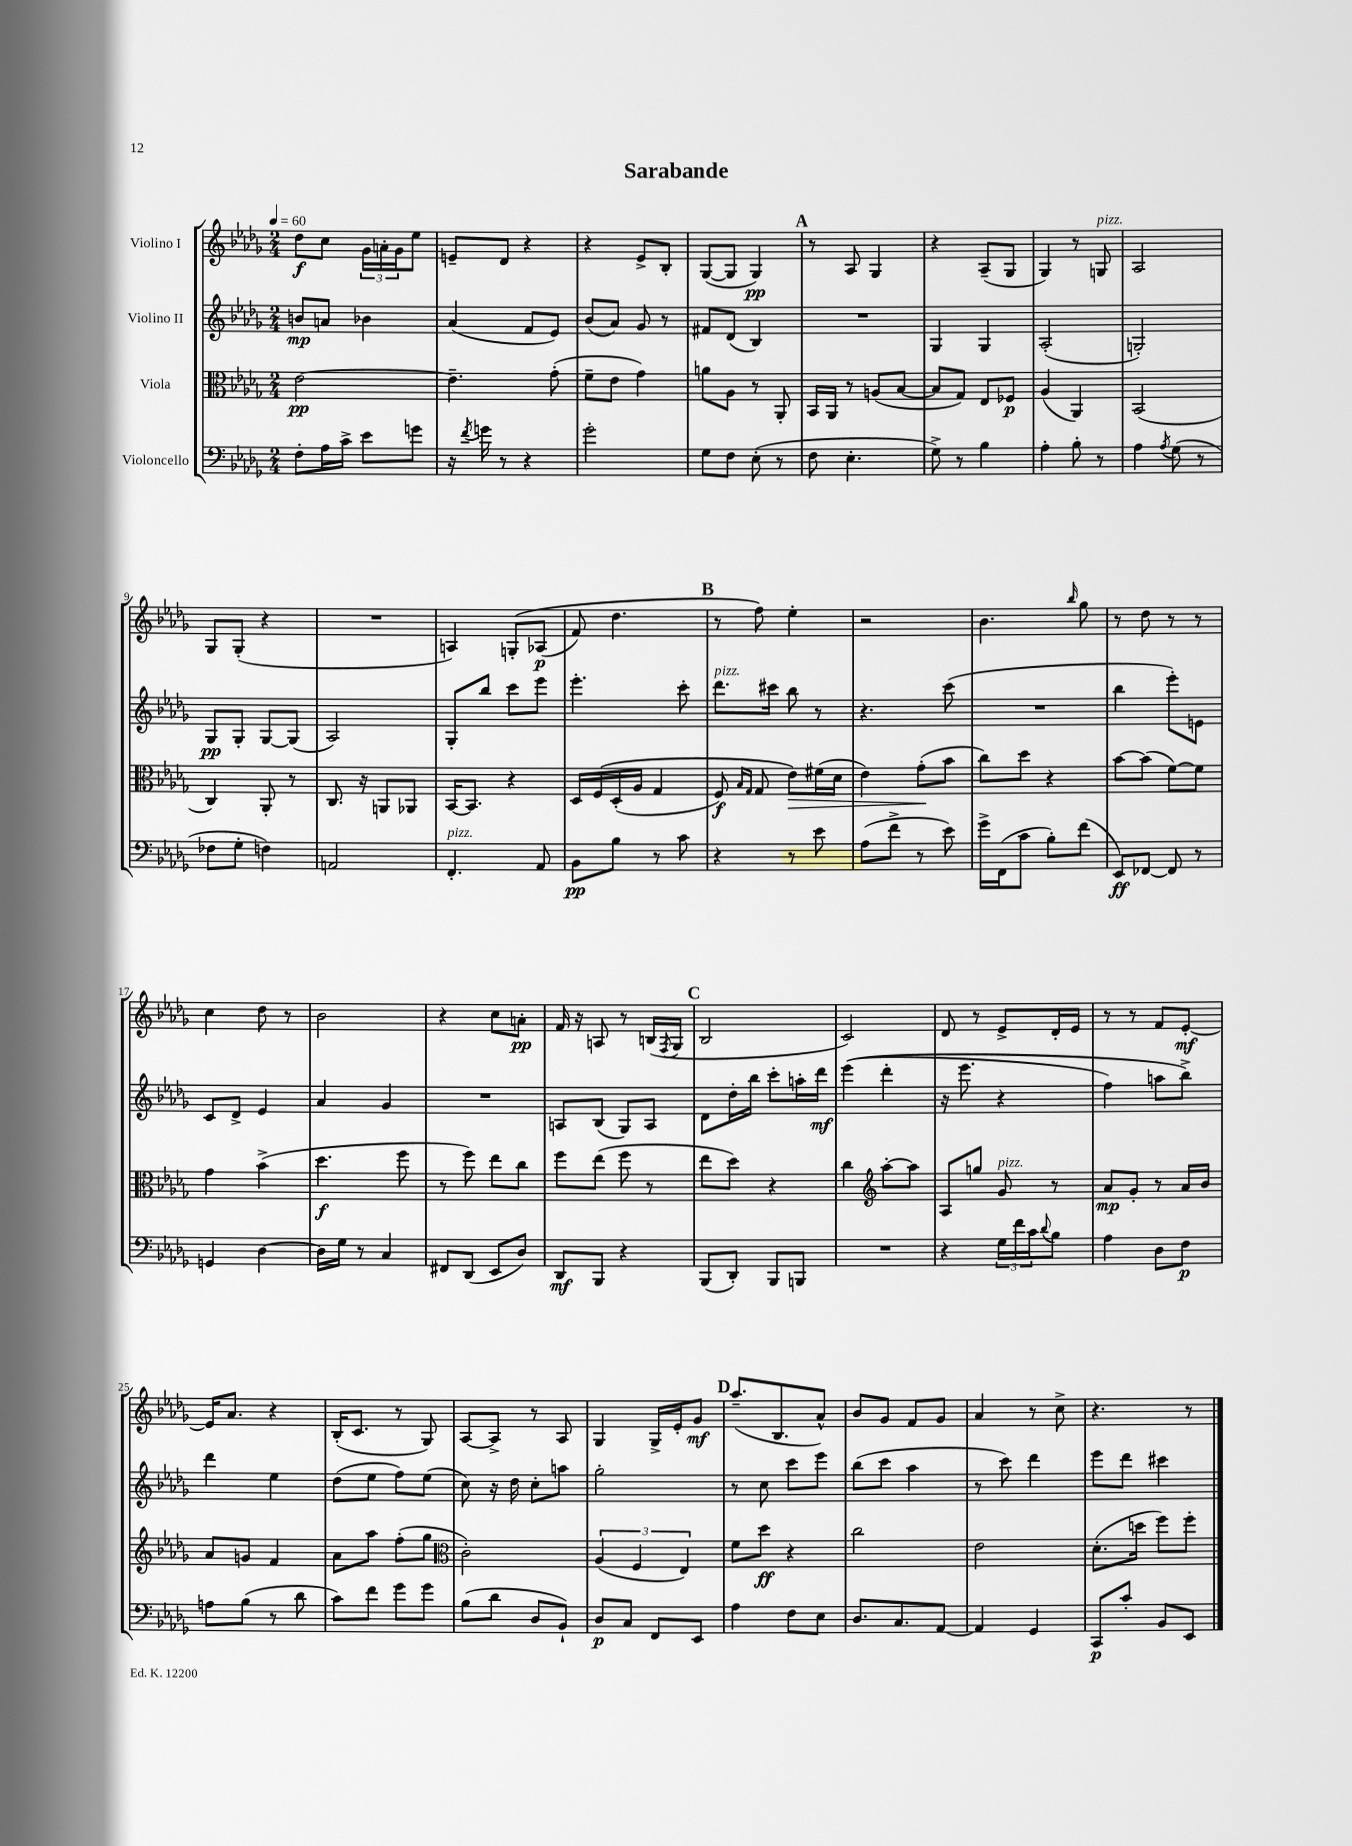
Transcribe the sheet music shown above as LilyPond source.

\header { title = "Sarabande" }
<<
\new StaffGroup <<
\new Staff = "s0" \with { instrumentName = "Violino I" } {
    \clef treble \key des \major \numericTimeSignature \time 2/4 \tempo 4 = 60
    des''8\f c''8 \tuplet 3/2 { ges'16 a'16-. ges'16 } ees''8 |
    e'8-- des'8 r4 |
    r4 ees'8-> bes8-. |
    ges8~( ges8 ges4\pp) |
    \mark \markup { \bold "A" } r8 aes8 ges4 |
    r4 aes8--( ges8 |
    ges4) r8 g8^\markup { \italic "pizz." } |
    aes2 |
    ges8 ges8-.( r4 |
    R2 |
    a4) g8-.\( aes8\p( |
    f'8) des''4. |
    \mark \markup { \bold "B" } r8 f''8\) ees''4-. |
    r2 |
    bes'4. \grace { bes''16 } ges''8 |
    r8 des''8 r8 r8 |
    c''4 des''8 r8 |
    bes'2 |
    r4 c''8 a'8-.\pp |
    f'16 r16 a8 r8 b16( \acciaccatura { f8 } ges16 |
    \mark \markup { \bold "C" } bes2 |
    c'2) |
    des'8 r8 ees'8-> des'16-. ees'16 |
    r8 r8 f'8 ees'8~-.\mf |
    ees'16 aes'8. r4 |
    bes16-.( c'8. r8 ges8) |
    aes8~ aes8-> r8 aes8 |
    ges4 ges16-> ees'16-. ges'8\mf |
    \mark \markup { \bold "D" } aes''8.--( bes8. aes'8-^) |
    bes'8 ges'8 f'8 ges'8 |
    aes'4 r8 c''8-> |
    r4. r8 \bar "|." |
}
\new Staff = "s1" \with { instrumentName = "Violino II" } {
    \clef treble \key des \major \numericTimeSignature \time 2/4
    b'8\mp a'8 bes'4 |
    aes'4( f'8 ees'8) |
    bes'8( aes'8) ges'8 r8 |
    fis'8 des'8( bes4) |
    \mark \markup { \bold "A" } R2 |
    ges4 ges4 |
    aes2-.( |
    g2-.) |
    ges8\pp ges8-. ges8~ ges8( |
    aes2) |
    ges8-. bes''8 c'''8 ees'''8 |
    ees'''4.-. c'''8-. |
    \mark \markup { \bold "B" } des'''8.^\markup { \italic "pizz." } cis'''16 bes''8 r8 |
    r4. c'''8( |
    R2 |
    bes''4 ees'''8-.) e'8 |
    c'8 des'8-> ees'4 |
    aes'4 ges'4 |
    R2 |
    a8 bes8( ges8) a8 |
    \mark \markup { \bold "C" } des'8 des''16-. bes''16 c'''8-. a''16-. des'''16\mf |
    ees'''4(\( des'''4-. |
    r16 ees'''8. r4 |
    f''4) a''8 bes''8->\) |
    des'''4 ees''4 |
    des''8( ees''8 f''8) ees''8( |
    c''8) r16 des''16 c''8-. a''8 |
    ges''2-. |
    \mark \markup { \bold "D" } r8 c''8 c'''8 ees'''8 |
    bes''8( c'''8 aes''4 |
    r8 c'''8) des'''4 |
    ees'''8 des'''8 cis'''4 \bar "|." |
}
\new Staff = "s2" \with { instrumentName = "Viola" } {
    \clef alto \key des \major \numericTimeSignature \time 2/4
    ees'2~\pp |
    ees'4.-- ges'8-.( |
    f'8-- ees'8 ges'4) |
    a'8 aes8 r8 aes,8-. |
    \mark \markup { \bold "A" } bes,16 aes,16 r8 a8( bes8~ |
    bes8 ges8) ees8 fes8\p |
    aes4( aes,4) |
    bes,2( |
    c4) aes,8-. r8 |
    c8. r16 a,8 aes,8 |
    bes,16~ bes,8. r4 |
    des16 f16\( des16-.( aes16 ges4 |
    \mark \markup { \bold "B" } f8\f) \grace { bes16 ges16 } ges8 ees'8\>\) fis'16( des'16 |
    ees'4) ges'8-.\!( bes'8 |
    c''8) des''8 r4 |
    bes'8~ bes'8( f'8~) f'8 |
    ges'4 bes'4->( |
    des''4.\f f''8 |
    r8 f''8) ees''8 c''8 |
    f''8 ees''8( f''8 r8 |
    \mark \markup { \bold "C" } ees''8 des''8) r4 |
    c''4 \clef treble aes''8~-. aes''8 |
    aes8 g''8 ges'8^\markup { \italic "pizz." } r8 |
    aes'8\mp ges'8-. r8 aes'16 bes'16 |
    aes'8 g'8 f'4 |
    aes'8 aes''8 f''8-.( ges''8 |
    \clef alto c'2-.) |
    \tuplet 3/2 { aes4( f4 ees4) } |
    \mark \markup { \bold "D" } f'8 des''8\ff r4 |
    c''2 |
    ees'2 |
    des'8.-.( d''16 f''8) f''8-. \bar "|." |
}
\new Staff = "s3" \with { instrumentName = "Violoncello" } {
    \clef bass \key des \major \numericTimeSignature \time 2/4
    f8-. aes16 c'16-> ees'8 g'8 |
    r16 \acciaccatura { f'8 } g'16 r8 r4 |
    ges'2-. |
    ges8 f8 ees8-.( r8 |
    \mark \markup { \bold "A" } f8 ees4.-. |
    ges8->) r8 bes4 |
    aes4-. bes8-. r8 |
    aes4 \acciaccatura { aes8 } ges8( r8 |
    fes8 ges8-. f4) |
    a,2 |
    f,4.-.^\markup { \italic "pizz." } aes,8 |
    bes,8\pp bes8 r8 c'8 |
    \mark \markup { \bold "B" } r4 r8 ees'8 |
    aes8( f'8-> r8 ees'8) |
    ges'16-> f,16( c'8 bes8-.) f'8( |
    ees,8\ff) fes,8~ fes,8 r8 |
    g,4 des4~ |
    des16 ges16 r8 c4 |
    fis,8 des,8( ees,8 des8) |
    des,8\mf bes,,8 r4 |
    \mark \markup { \bold "C" } bes,,8( des,8-.) bes,,8 b,,8 |
    R2 |
    r4 \tuplet 3/2 { ges16 f'16 c'16 } \appoggiatura { des'8 } bes8 |
    aes4 des8 f8\p |
    a8 bes8( r8 des'8 |
    c'8) f'8 ges'8 ges'8 |
    bes8( des'8 des8 bes,8-!) |
    des8\p c8 f,8 ees,8 |
    \mark \markup { \bold "D" } aes4 f8 ees8 |
    des8. c8. aes,8~ |
    aes,4 ges,4 |
    c,8\p c'8-. bes,8 ees,8 \bar "|." |
}
>>
>>
